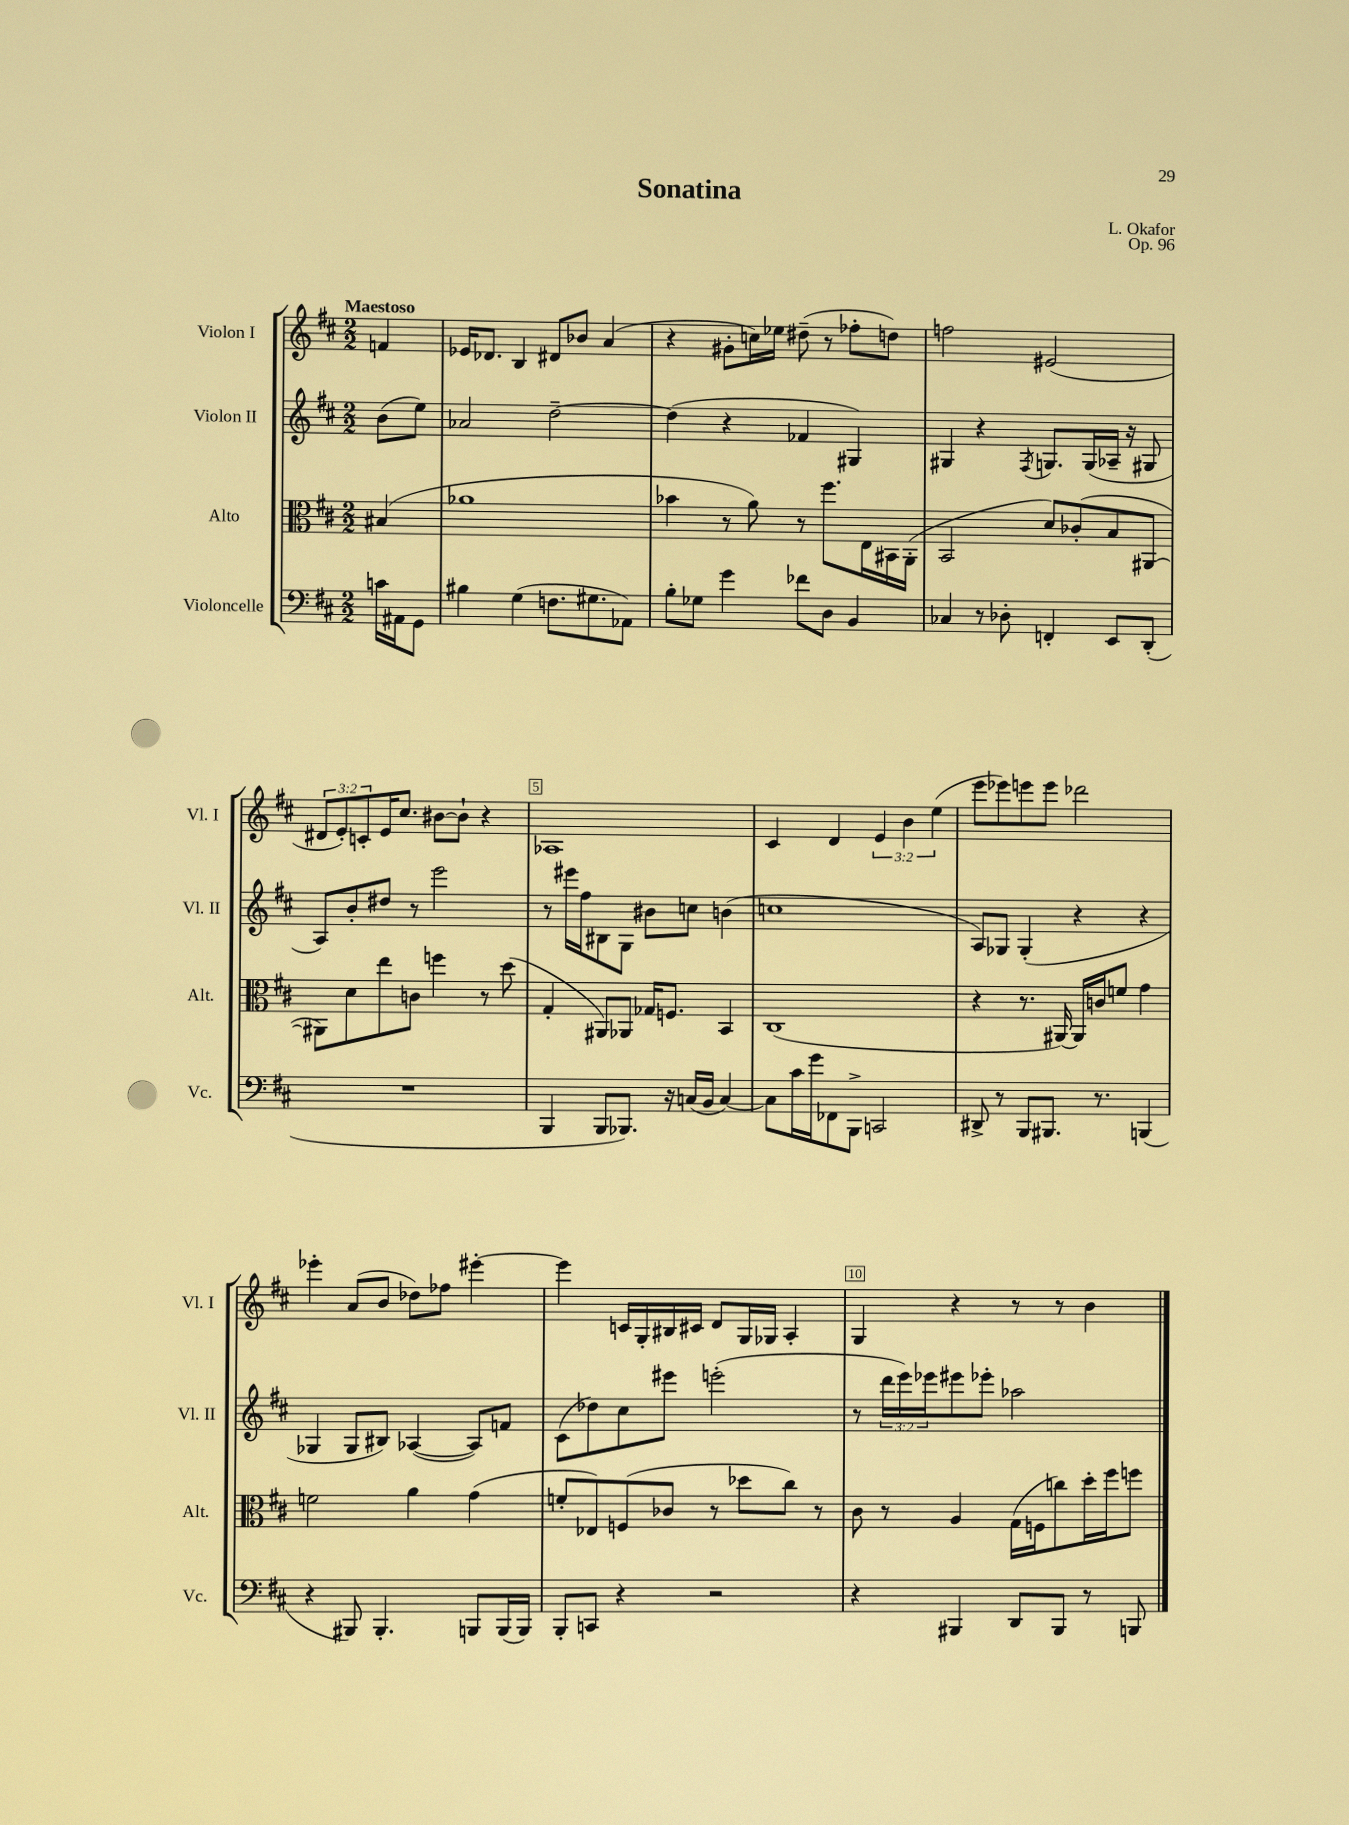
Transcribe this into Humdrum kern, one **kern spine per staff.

**kern	**kern	**kern	**kern
*part4	*part3	*part2	*part1
*staff4	*staff3	*staff2	*staff1
*I"Violoncelle	*I"Alto	*I"Violon II	*I"Violon I
*I'Vc.	*I'Alt.	*I'Vl. II	*I'Vl. I
*clefF4	*clefC3	*clefG2	*clefG2
*k[f#c#]	*k[f#c#]	*k[f#c#]	*k[f#c#]
*M2/2	*M2/2	*M2/2	*M2/2
=	=	=	=
!	!	!	!LO:TX:a:B:t=Maestoso
16cn\LL	(4B#X/	(8b\L	4fn/
16AA#X\J	.	.	.
8GG\J	.	8ee\J)	.
=1	=1	=1	=1
4B#X\	1a-X	2a-X/	16e-X/KL
.	.	.	8.d-X/J
(4G\	.	.	4B/
8.Fn\L	.	[2dd~\	8d#X/L
.	.	.	8b-X/J
8.G#X\	.	.	.
.	.	.	(4a/
8AA-X\J)	.	.	.
=2	=2	=2	=2
8B'\L	4b-X\	(4dd\]	4r
8G-X\J	.	.	.
4g\	8r	4r	8g#X'\L
.	8a\)	.	16ccn\L)
.	.	.	16ee-X\JJ
8f-X\L	8r	4f-X/	(8dd#X~\
8D\J	8.ff#\L	.	8r
4BB/	.	4G#X/)	8ff-X'\L
.	16E\L	.	.
.	16BB#X\	.	8ddn\J)
.	(16AA'\JJ	.	.
=3	=3	=3	=3
4C-X/	2BB/	4G#X/	2ffn\
8r	.	4r	.
8D-X'\	.	.	.
.	.	8qF#/	.
4FFn'/	8d/L)	8.Gn/L	(2e#X/
.	(8c-X'/	.	.
.	.	(16G/L	.
8EE/L	8B/	16A-X~/JJ	.
.	.	16r	.
(8DD'/J	[8AA#X/J	8G#X/	.
!!LO:LB:g=z
=4	=4	=4	=4
1r	8AA#X\L])	8A/L)	12d#X/L
.	.	.	12e'/)
.	8d\	8b'/	.
.	.	.	12cn'/
.	8ee\	8dd#X/J	16e/K
.	.	.	8.cc#/J
.	8cn\J	8r	.
.	4ffn\	2eee\	[8b#X\L
.	.	.	8b#`\J]
.	8r	.	4r
.	(8dd\	.	.
=5	=5	=5	=5
4BBB/	4G'/	8r	1A-X
.	.	16eee#X\LL	.
.	.	16ff#\J	.
8BBB/L	8AA#X/L)	8B#X\	.
8.BBB-X/J)	8AA-X/J	8G\J	.
.	16G-X/KL	8b#X\L	.
16r	8.Fn/J	.	.
(16Cn/LL	.	8ccn\J	.
16BB/JJ	.	.	.
[4C/)	4BB/	(4bn\	.
=6	=6	=6	=6
8C\L]	(1C#	1ccn	4c#/
16c#\L	.	.	.
16g\J	.	.	.
8FF-X\	.	.	4d/
8BBB^\J	.	.	.
2CCn/	.	.	6e/
.	.	.	6b\
.	.	.	(6ee\
=7	=7	=7	=7
8DD#X^/	4r	8A/L)	8eee\L
8r	.	8G-X/J	8eee-X\)
8BBB/L	8.r	(4G-'/	8eeen\
8.BBB#X/J	.	.	8eee\J
.	[16AA#X/)	.	.
.	16AA#/LL]	4r	2ddd-X\
8.r	16cn/J	.	.
.	8fn/J	.	.
(4BBBn/	4g\	4r	.
!!LO:LB:g=z
=8	=8	=8	=8
4r	2fn\	4G-X/	4eee-X'\
8BBB#X/)	.	8G-/L	(8a/L
4.BBB#'/	.	8B#X/J)	8b/J
.	4a\	([4A-X/	8dd-X\L)
.	.	.	8ff-X\J
8BBBn/L	(4g\	8A-/L])	[4eee#X'\
(16BBB/L	.	8fn/J	.
16BBB/JJ)	.	.	.
=9	=9	=9	=9
8BBB'/L	8fn'/L	(8c#\L	4eee#\]
8CCn/J	8E-X/)	8dd-X\)	.
4r	(8Fn/	8cc#\	16cn/LL
.	.	.	16G'/
.	8c-X/J	8eee#X\J	16B#X/
.	.	.	16c#X/JJ
2r	8r	(2eeen'\	8d/L
.	8dd-X\L	.	16G/L
.	.	.	16G-X/JJ
.	8cc#\J)	.	4A'/
.	8r	.	.
=10	=10	=10	=10
4r	8c#\	8r	4G/
.	8r	24ddd\LL	.
.	.	24eee\)	.
.	.	24eee-X\J	.
4BBB#X/	4A/	8eee#X\	4r
.	.	8eee-X'\J	.
8DD/L	(16G\LL	2aa-X\	8r
.	16Fn\J	.	.
8BBB#/J	8ccn\)	.	8r
8r	16dd'\L	.	4b\
.	16ff#\J	.	.
8BBBn/	8ffn\J	.	.
==	==	==	==
*-	*-	*-	*-
